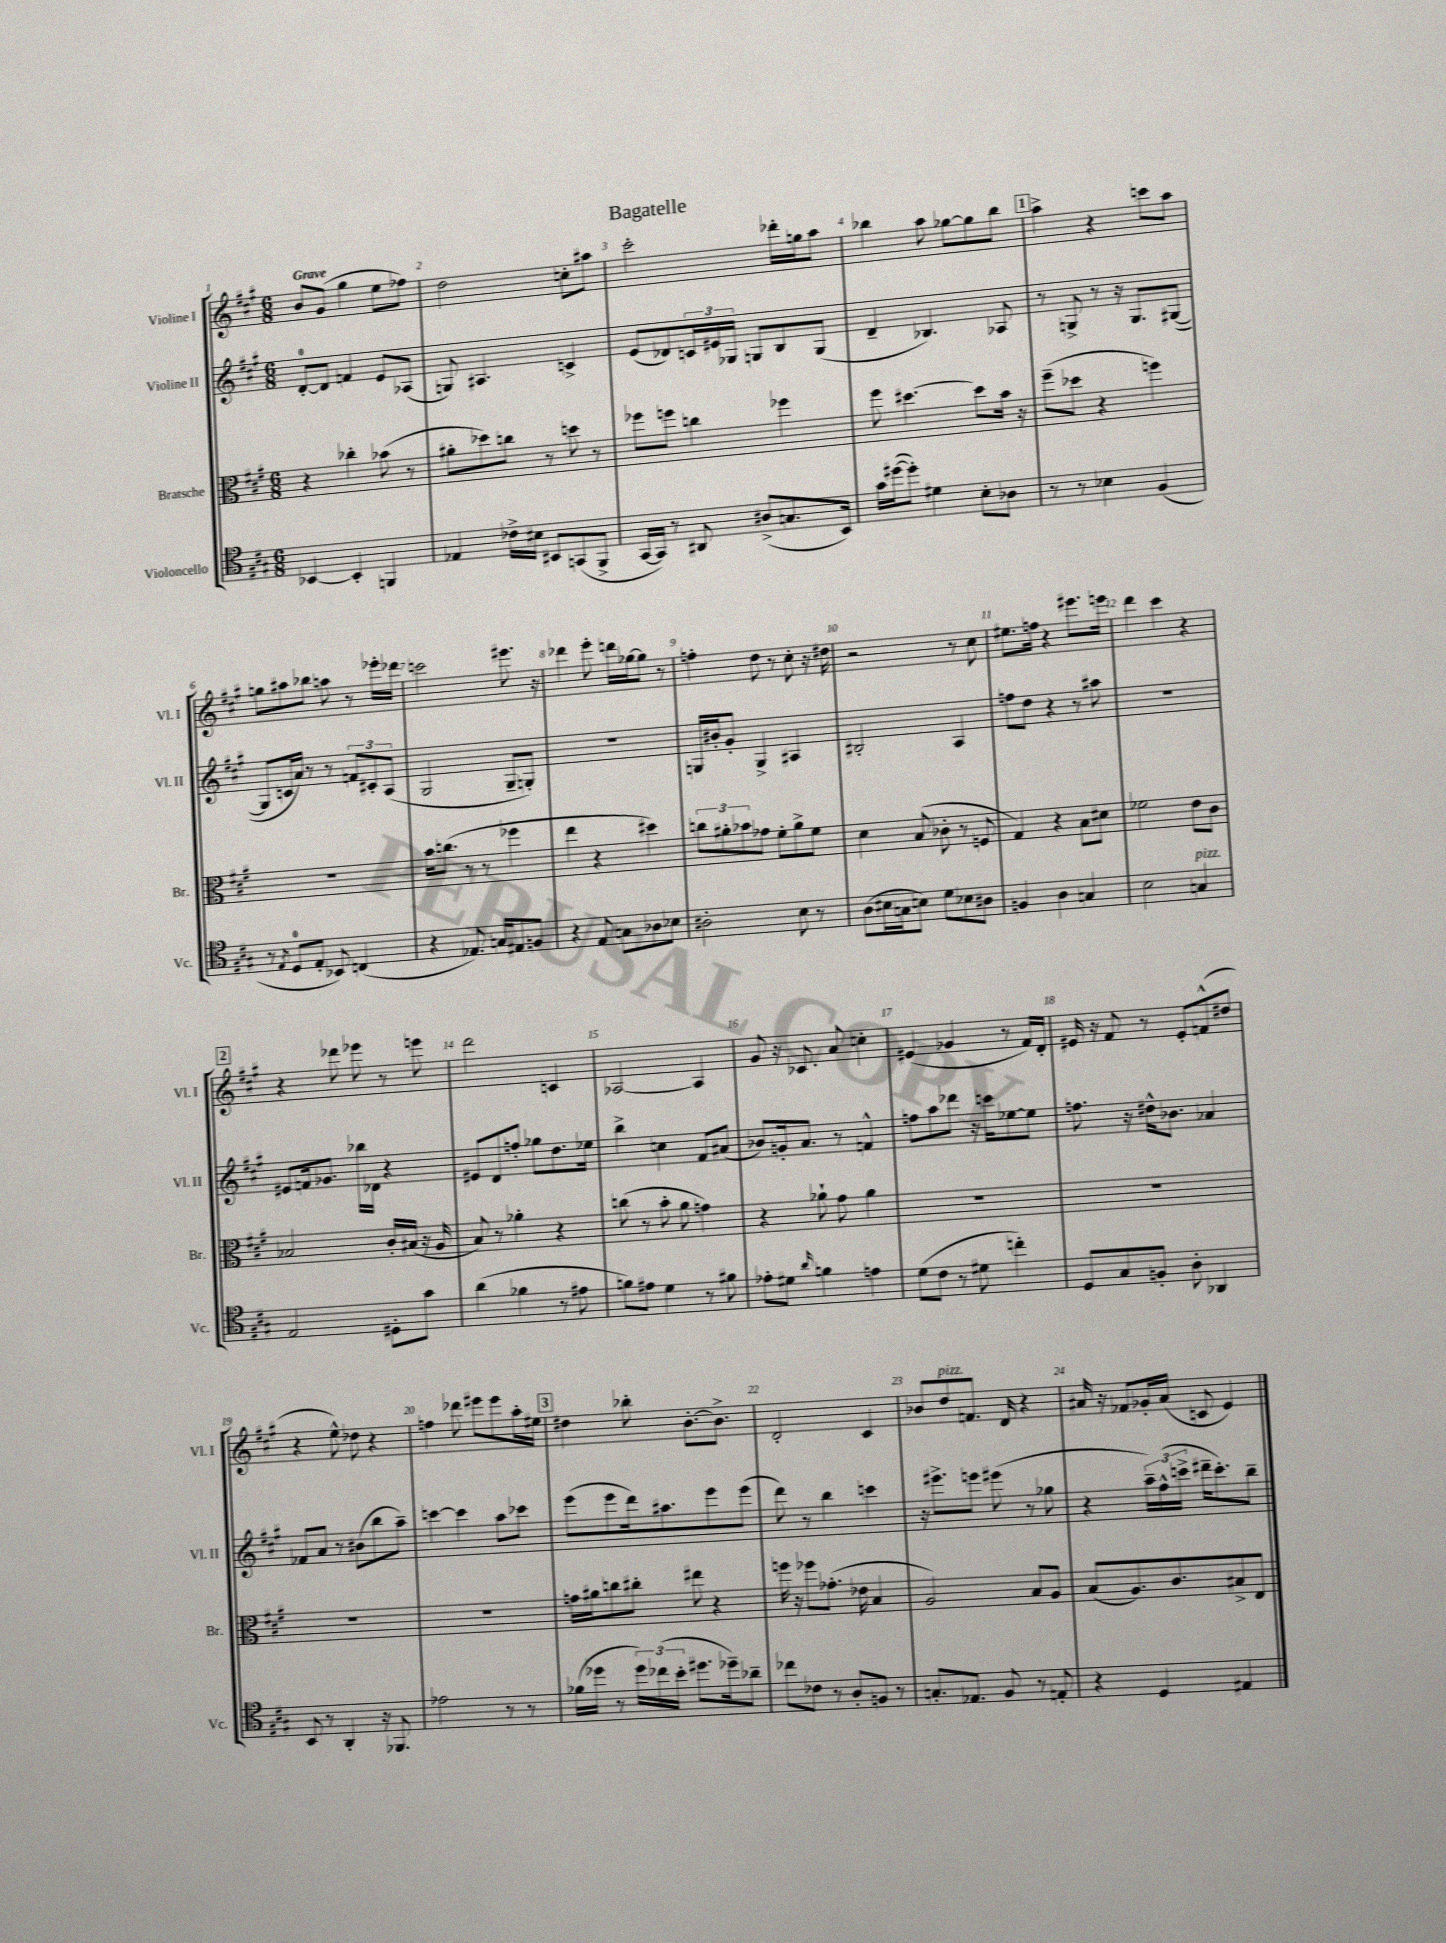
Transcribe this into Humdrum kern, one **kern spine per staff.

**kern	**kern	**kern	**kern
*part4	*part3	*part2	*part1
*staff4	*staff3	*staff2	*staff1
*I"Violoncello	*I"Bratsche	*I"Violine II	*I"Violine I
*I'Vc.	*I'Br.	*I'Vl. II	*I'Vl. I
*clefC4	*clefC3	*clefG2	*clefG2
*k[f#c#g#]	*k[f#c#g#]	*k[f#c#g#]	*k[f#c#g#]
*M6/8	*M6/8	*M6/8	*M6/8
=1	=1	=1	=1
!	!	!	!LO:TX:a:B:t=Grave
[4BB-X/	4r	[8d'/L	8b/L
.	.	8d/J]	(8g#/J
4BB-'/]	4cc-X'\	4fn/	4gg#\
4FFn/	(8b-X\	8e/L	8ee\L
.	8r	(8A-X/J	8ff-X\J)
=2	=2	=2	=2
4E-X/	8a#X'\L	8Gn/)	2dd\
.	8dd-X\)	4.A#X/	.
16c-X^\LL	8ccn\J	.	.
16B#X\JJ	.	.	.
8BB#X/L	8r	.	.
(8GGn/	8ddn\	4cn^/	8ccn'\L
8FF#^/J	8r	.	8aa#X\J
=3	=3	=3	=3
[16GG#/LL	8ff-X\L	(8e/L	2ccc#'\
16GG#/JJ])	.	.	.
8r	8ffn\J	8d-X/)	.
8AA#X/	4ccn\	24cn/L	.
.	.	24e#X/	.
.	.	24G-X/JJ	.
(8A#X^/L	.	8Gn/L	.
8.Gn/	4ff-X\	8B/	16ddd-X'\LL
.	.	.	16ggn\J
.	.	(8G/J	8aa\J
16BB/Jk)	.	.	.
=4	=4	=4	=4
16g#\LL	8ff#\	4d~/	4bb-X\
([16dd#X\J	.	.	.
8dd#'\J])	[4.dd#X\	.	.
4d#X\	.	4.B-X/)	8aa\
.	.	.	[8gg-X\L
8B'\L	8dd#\L]	.	8gg-\]
8A-X\J	16b\Jk	8A-X/	8bb-\J
.	16r	.	.
!!LO:REH:place=s1:t=1
=5	=5	=5	=5
8r	(8ff#~\L	8r	4aa^\
8r	8dd-X\J	8Gn^/	.
4B-X\	4r	8r	4r
.	.	16r	.
.	.	8.G/L	.
(4F#/	4ffn\)	.	8cccn\L
.	.	([8G#X/J	8aa\J
!!LO:LB:g=z
=6	=6	=6	=6
8r	2.r	8G#/L]	8ggn\L
8qE/	.	.	.
8D/L	.	16cn/L	8aa#X\
.	.	16a/JJ)	.
8E'/J	.	8r	8bb-X\J
8BB-X/)	.	8r	8aan\
(4Cn/	.	12fn/L	8r
.	.	12c#X'/	.
.	.	.	16eee-X'\LL
.	.	(12A/J	.
.	.	.	16ddd-X\JJ
=7	=7	=7	=7
4r	16b\KL	2G#/	2cccn\
.	(8.ccn\J	.	.
8.E-X/)	8r	.	.
.	8r	.	.
16Gn/KL	.	.	.
8E#X/	4ff-X\	8G#~/L	8.eee#X\
8Fn/J	.	8Gn'/J)	.
.	.	.	16r
=8	=8	=8	=8
4r	4ee\	2.r	4ddd-X\
8E/	4r	.	8eee'\
8Gn\L	.	.	16dddn\LL
.	.	.	[16gg-X\J
8A-X\	4dd#X\)	.	8gg-\J]
8B-X\J	.	.	8r
=9	=9	=9	=9
2A#X'\	12ccn\L	16Gn/LL	4ffn'\
.	.	16b#X'/J	.
.	12a#X'\	.	.
.	.	8g#'/J	.
.	12b-X\	.	.
.	8g-X\J	4G^/	8dd\
.	8f#'\L	.	8r
8B\	8a#^\	4A#X/	8cc#'\
8r	8f#\J	.	16r
.	.	.	16dd#X\
=10	=10	=10	=10
(8A\L	4d\	2B#X'/	2r
16B#X\L	.	.	.
16Gn\J	.	.	.
8Bn\J)	(8B/	.	.
8d\L	8c-X'\	.	.
8B-X\	8r	4A/	8r
8A#X\J	8Fn/	.	8cc#\
=11	=11	=11	=11
4Fn/	4G#/)	8ffn\L	8.ee#X\L
.	.	8dd\J	.
.	.	.	16ffn\Jk
4A\	4r	4r	4r
4Gn/	8B\L	8r	8.eee#X\L
.	8d#X\J	8aa#X\	.
.	.	.	16eeen\Jk
=12	=12	=12	=12
2B\	2f-X\	2.r	4ddd\
.	.	.	4ccc#\
!LO:TX:a:i:t=pizz.	!	!	!
4Gn/	8e\L	.	4r
.	8c#\J	.	.
!!LO:LB:g=z
!!LO:REH:place=s1:t=2
=13	=13	=13	=13
2E/	2B-X/	8e#X/L	4r
.	.	16fn/k	.
.	.	8.g-X/J	.
.	.	.	8ddd-X\
.	.	16bb-X\LL	8eee-X\
.	.	16d-X\JJ	.
8D#X'\L	16c#'/LL	4r	8r
.	(16B#X/JJ	.	.
8g#\J	16r	.	8eeen\
.	16A/	.	.
=14	=14	=14	=14
(4a\	8B/)	8e#X/L	2ddd\
.	8r	8d/	.
4f-X\	4a-X'\	8ffn'/J	.
.	.	8gg-X\L	.
8r	4r	8.dd\	4cn/
8e#X\	.	.	.
.	.	16ee-X\Jk	.
=15	=15	=15	=15
8fn\L)	(8ccn\	4bb^\	[2A-X/
8e#X\J	8r	.	.
4d\	8b'\	4ccn\	.
.	8a\	.	.
8r	4gn\)	8f#/L	4A-/]
8f#X\	.	(8a#X/J	.
=16	=16	=16	=16
8e-X'\L	4r	8b-X/L)	8g#/
8d#X\J	.	16gn'/k	16r
.	.	8.a/J	8.c-X/
16qqa/	.	.	.
4fn\	8a-X`\	.	.
.	8g#\	8r	8a/
4en\	4a-\	4fn^^/	4ccn'\
=17	=17	=17	=17
(8d\L	2.r	8ffn\L	(4e#X/
8c#\J	.	8aa\	.
8r	.	8ddd-X\J	4g-X/
8d#X\	.	16r	.
.	.	16cccn\KL	.
4ccn'\)	.	[8ee-X\	8r
.	.	8ee-\J]	16f#/LL)
.	.	.	16d'/JJ
=18	=18	=18	=18
8D/L	2.r	8.ffn\	16e#X/
.	.	.	16r
8G#/	.	.	8f#/
.	.	16r	.
8Fn'/J	.	16dd#X^^\KL	8r
.	.	8.b-X\J	.
8A'\	.	.	8e#'/L
4AA-X/	.	4a-X/	(8fn^^/
.	.	.	8dd#X/J
!!LO:LB:g=z
=19	=19	=19	=19
8BB/	2.r	8f-X/L	4r
8r	.	8a/J	.
4AA'/	.	8r	8ee^^\)
.	.	(8b#X\L	8dd-X\
16r	.	8bb\	4r
8.FF-X/	.	.	.
.	.	8aa~\J)	.
=20	=20	=20	=20
2e-X\	2.r	[4cccn\	4ffn\
.	.	4ccc\]	8ddd-X\
.	.	.	8eee#X\L
8r	.	8aa\L	8eee#\
8r	.	8ccc-X\J	16aa'\L
.	.	.	16ee#X\JJ
!!LO:REH:place=s1:t=3
=21	=21	=21	=21
(16f-X\LL	16gn\LL	(8eee\L	4dd#X\
16dd-X\JJ	16a#X\J	.	.
8r	8ccn\	8eee\	.
24dd-\LL)	8cc#X'\J	16ddd\k)	8bb-X'\
(24cc-X\	.	.	.
.	.	8.aa#X\	.
24b'\JJ	.	.	.
8.dd#X\L	8ee#X\	.	[8.b'\L
.	4r	8eee\	.
16dd-X~\k)	.	.	8.b^\J]
8a-X~\J	.	(8eee\J	.
=22	=22	=22	=22
8cc-X\L	16ffn\	8ddd\)	2d'/
.	16r	.	.
8c-X\J	8ff-X\L	8r	.
8r	(8.g-X'\J	4bb\	.
8A'/L	.	.	.
.	16e-X\	.	.
8Fn/J	4B/	4cccn\	4c#/
8r	.	.	.
=23	=23	=23	=23
8.Gn'/L	2A/)	16r	8b-X/L
.	.	8.eee#X^\L	.
!	!	!	!LO:TX:a:i:t=pizz.
.	.	.	8dd/
8.E-X/J	.	.	.
.	.	8eeen\J	8.fn/J
8F#/	.	(8eee#X\	.
.	.	.	16d/
8r	8B/L	8r	4r
8En'/	8A/J	8gg-X\	.
=24	=24	=24	=24
4r	(8B/L	4r	16a#X/
.	.	.	16r
.	8.A/)	.	8f-X/L
4D/	.	24aa~\LL)	16g-X'/L
.	.	(24ff#^^\	.
.	8.c#/	.	(16a#/JJ
.	.	24cccn^\JJ	.
.	.	16ddd#X~\KL	8cn/
.	.	8.ccc'\)	.
4E#X/	8B#X^/	.	4e/)
.	8E/J	8bb~\J	.
==	==	==	==
*-	*-	*-	*-
